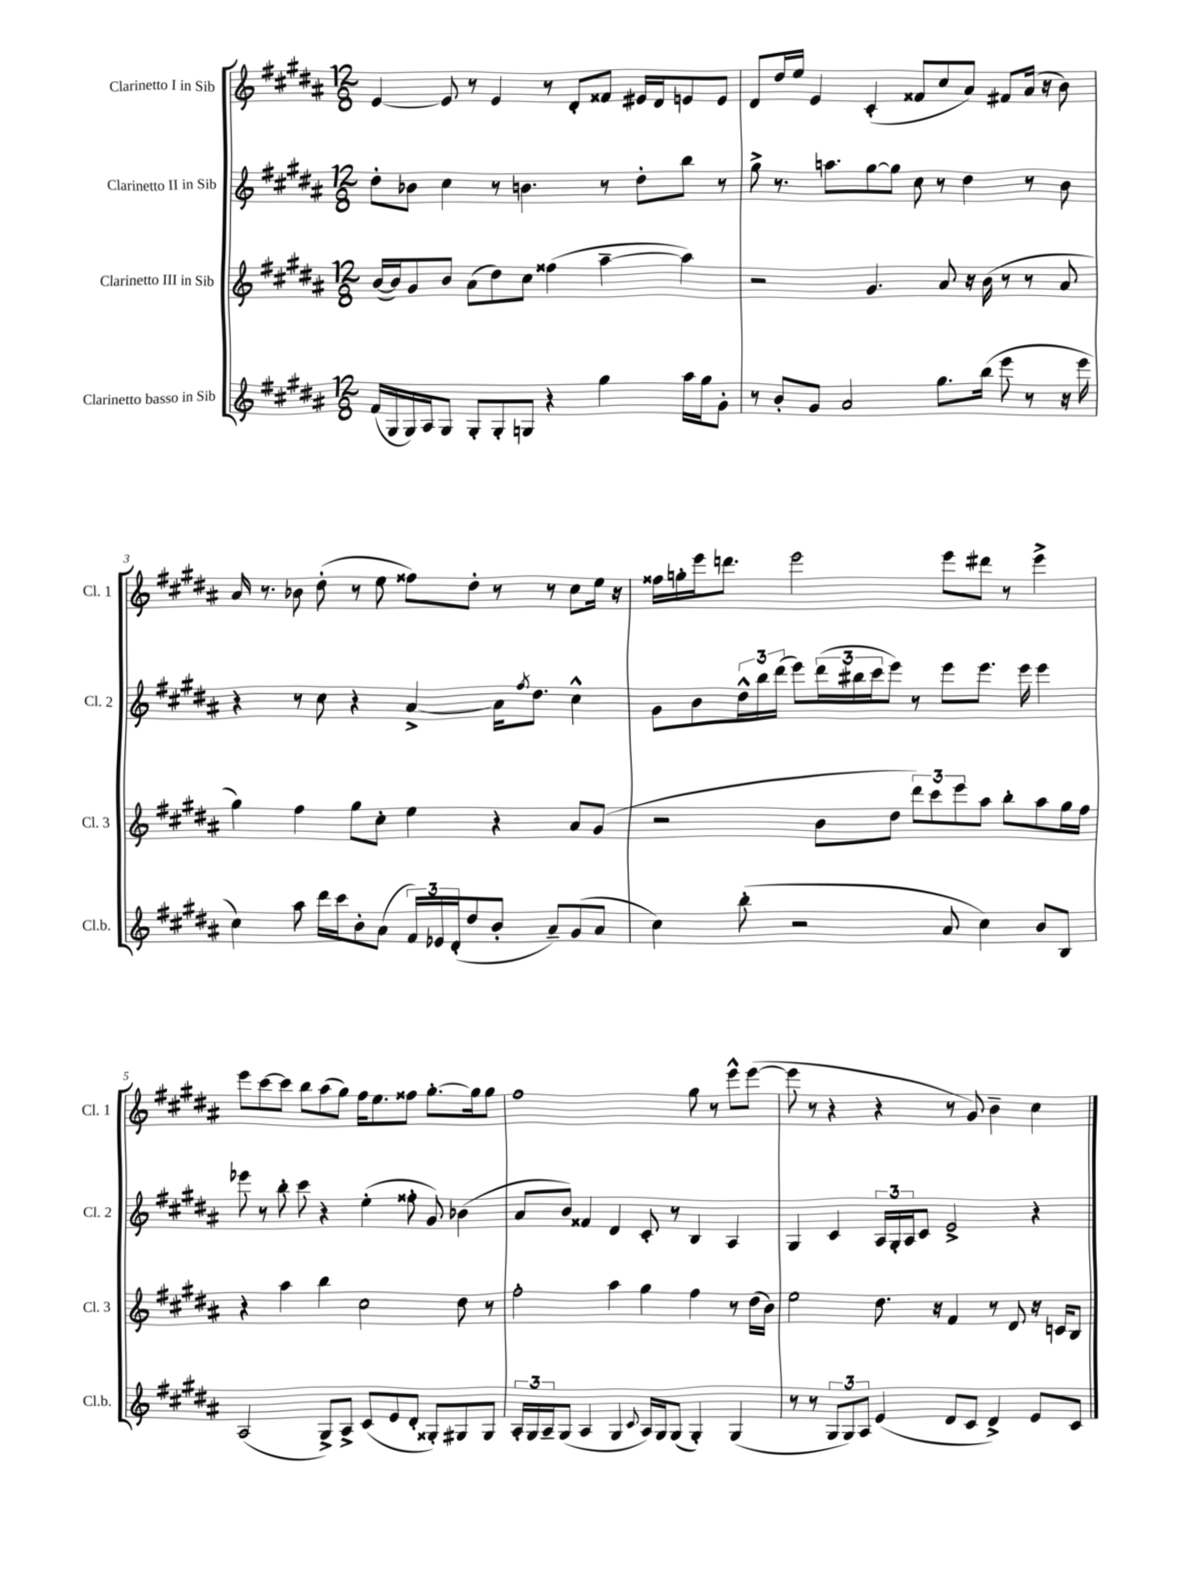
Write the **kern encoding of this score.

**kern	**kern	**kern	**kern
*staff4	*staff3	*staff2	*staff1
*clefG2	*clefG2	*clefG2	*clefG2
*k[f#c#g#d#a#]	*k[f#c#g#d#a#]	*k[f#c#g#d#a#]	*k[f#c#g#d#a#]
*M12/8	*M12/8	*M12/8	*M12/8
(16f#	([16b	8dd#'	[4e
16G#	16b])	.	.
16G#)	8g#	8b-	.
16A#	.	.	.
8G#	8b	4cc#	8e]
8G#'	(8a#	.	8r
8G#'	8dd#)	8r	4e
8G	8cc#	4.b	.
4r	(4ff##	.	8r
.	.	.	8d#'
4gg#	[4aa#~	8r	8f##
.	.	8dd#'	16e#
.	.	.	16d#
16aa#	4aa#])	8bb	8e
16gg#	.	.	.
8g#'	.	8r	8e
=	=	=	=
8r	2r	8gg#^	8d#
8b'	.	8.r	16dd#
.	.	.	16ee
8g#	.	.	4e
.	.	8.aa	.
2a#	.	.	.
.	4.g#	[8gg#	(4c#'
.	.	8gg#]	.
.	.	8cc#	8f##
8.gg#	8a#	8r	8cc#
.	16r	4dd#	8a#)
(16bb	(16b	.	.
8eee	8r	.	8f#
8r	8r	8r	(16a#
.	.	.	16r
16r	8a#	8b	8b)
16eee	.	.	.
=	=	=	=
4cc#)	4gg#)	4r	16a#
.	.	.	8.r
8aa#	4ff#	8r	8b-
16ddd#	.	8cc#	(8dd#'
16ccc#	.	.	.
8b'	8gg#	4r	8r
(8a#	8cc#'	.	8ee
24f#)	4ee	[4a#^	8ff##)
24e-	.	.	.
(24d#'	.	.	.
8dd#	.	.	8dd#'
8b'	4r	16a#]	8r
.	.	8qff#	.
.	.	8.dd#	.
8a#~)	.	.	8r
(8g#	8a#	4cc#^^	8cc#
8a#	(8g#	.	16ee
.	.	.	16r
=	=	=	=
4cc#)	2r	8g#	16ff##
.	.	.	16gg'
.	.	8b	16eee
.	.	.	8.ddd
(8bb'	.	24dd#^^	.
.	.	24bb	.
.	.	(24ddd#	.
2r	.	8eee)	2eee
.	8b	(24ddd#	.
.	.	24bb#	.
.	.	24ccc#	.
.	8dd#	8eee)	.
.	12ddd#)	8r	.
.	12ccc#	.	.
8a#	.	8eee	8eee
.	12eee	.	.
4cc#)	8aa#	8.eee	8ddd#
.	8bb'	.	8r
.	.	16eee	.
8b	8aa#	4eee	4eee^
8B	16gg#	.	.
.	16ff#	.	.
=	=	=	=
(2A#	4r	8eee-	8eee
.	.	8r	[8ccc#
.	4aa#	8bb'	8ccc#]
.	.	8ccc#	8bb
8G#^)	4bb	4r	(8aa#
8A#^	.	.	8gg#)
(8c#	2cc#	(4ee'	16ff#
.	.	.	8.ee
8e	.	.	.
8d#'	.	8ff##'	8ff##
8G##')	.	8g#)	[8.gg#'
8G#	8dd#	(4b-	.
.	.	.	16gg#]
8G#	8r	.	8gg#
=	=	=	=
24A#'	2ff#'	8a#	1ff#
24G#	.	.	.
24A#~	.	.	.
(8G#	.	8b)	.
4A#	.	4f##	.
4G#	4aa#	4d#	.
8qqc#	.	.	.
16A#)	4gg#	8c#'	.
16G#	.	.	.
(8G#	.	8r	.
4G#')	4ff#	4B	8gg#
.	.	.	8r
(4G#	8r	4A#	8eee^^
.	(16dd#	.	([8eee
.	16b)	.	.
=	=	=	=
8r	2ee	4G#	8eee]
8r	.	.	8r
12G#	.	4c#	4r
12G#)	.	.	.
12A#	.	.	.
(4e	8.dd#	24A#	4r
.	.	24G#'	.
.	.	24A#	.
.	.	8c#	.
.	16r	.	.
8d#	4f#	2e^	8r
8c#	.	.	8g#)
4d#^)	8r	.	4b~
.	8d#	.	.
8e	16r	4r	4cc#
.	16c	.	.
8c#	8B	.	.
==	==	==	==
*-	*-	*-	*-
